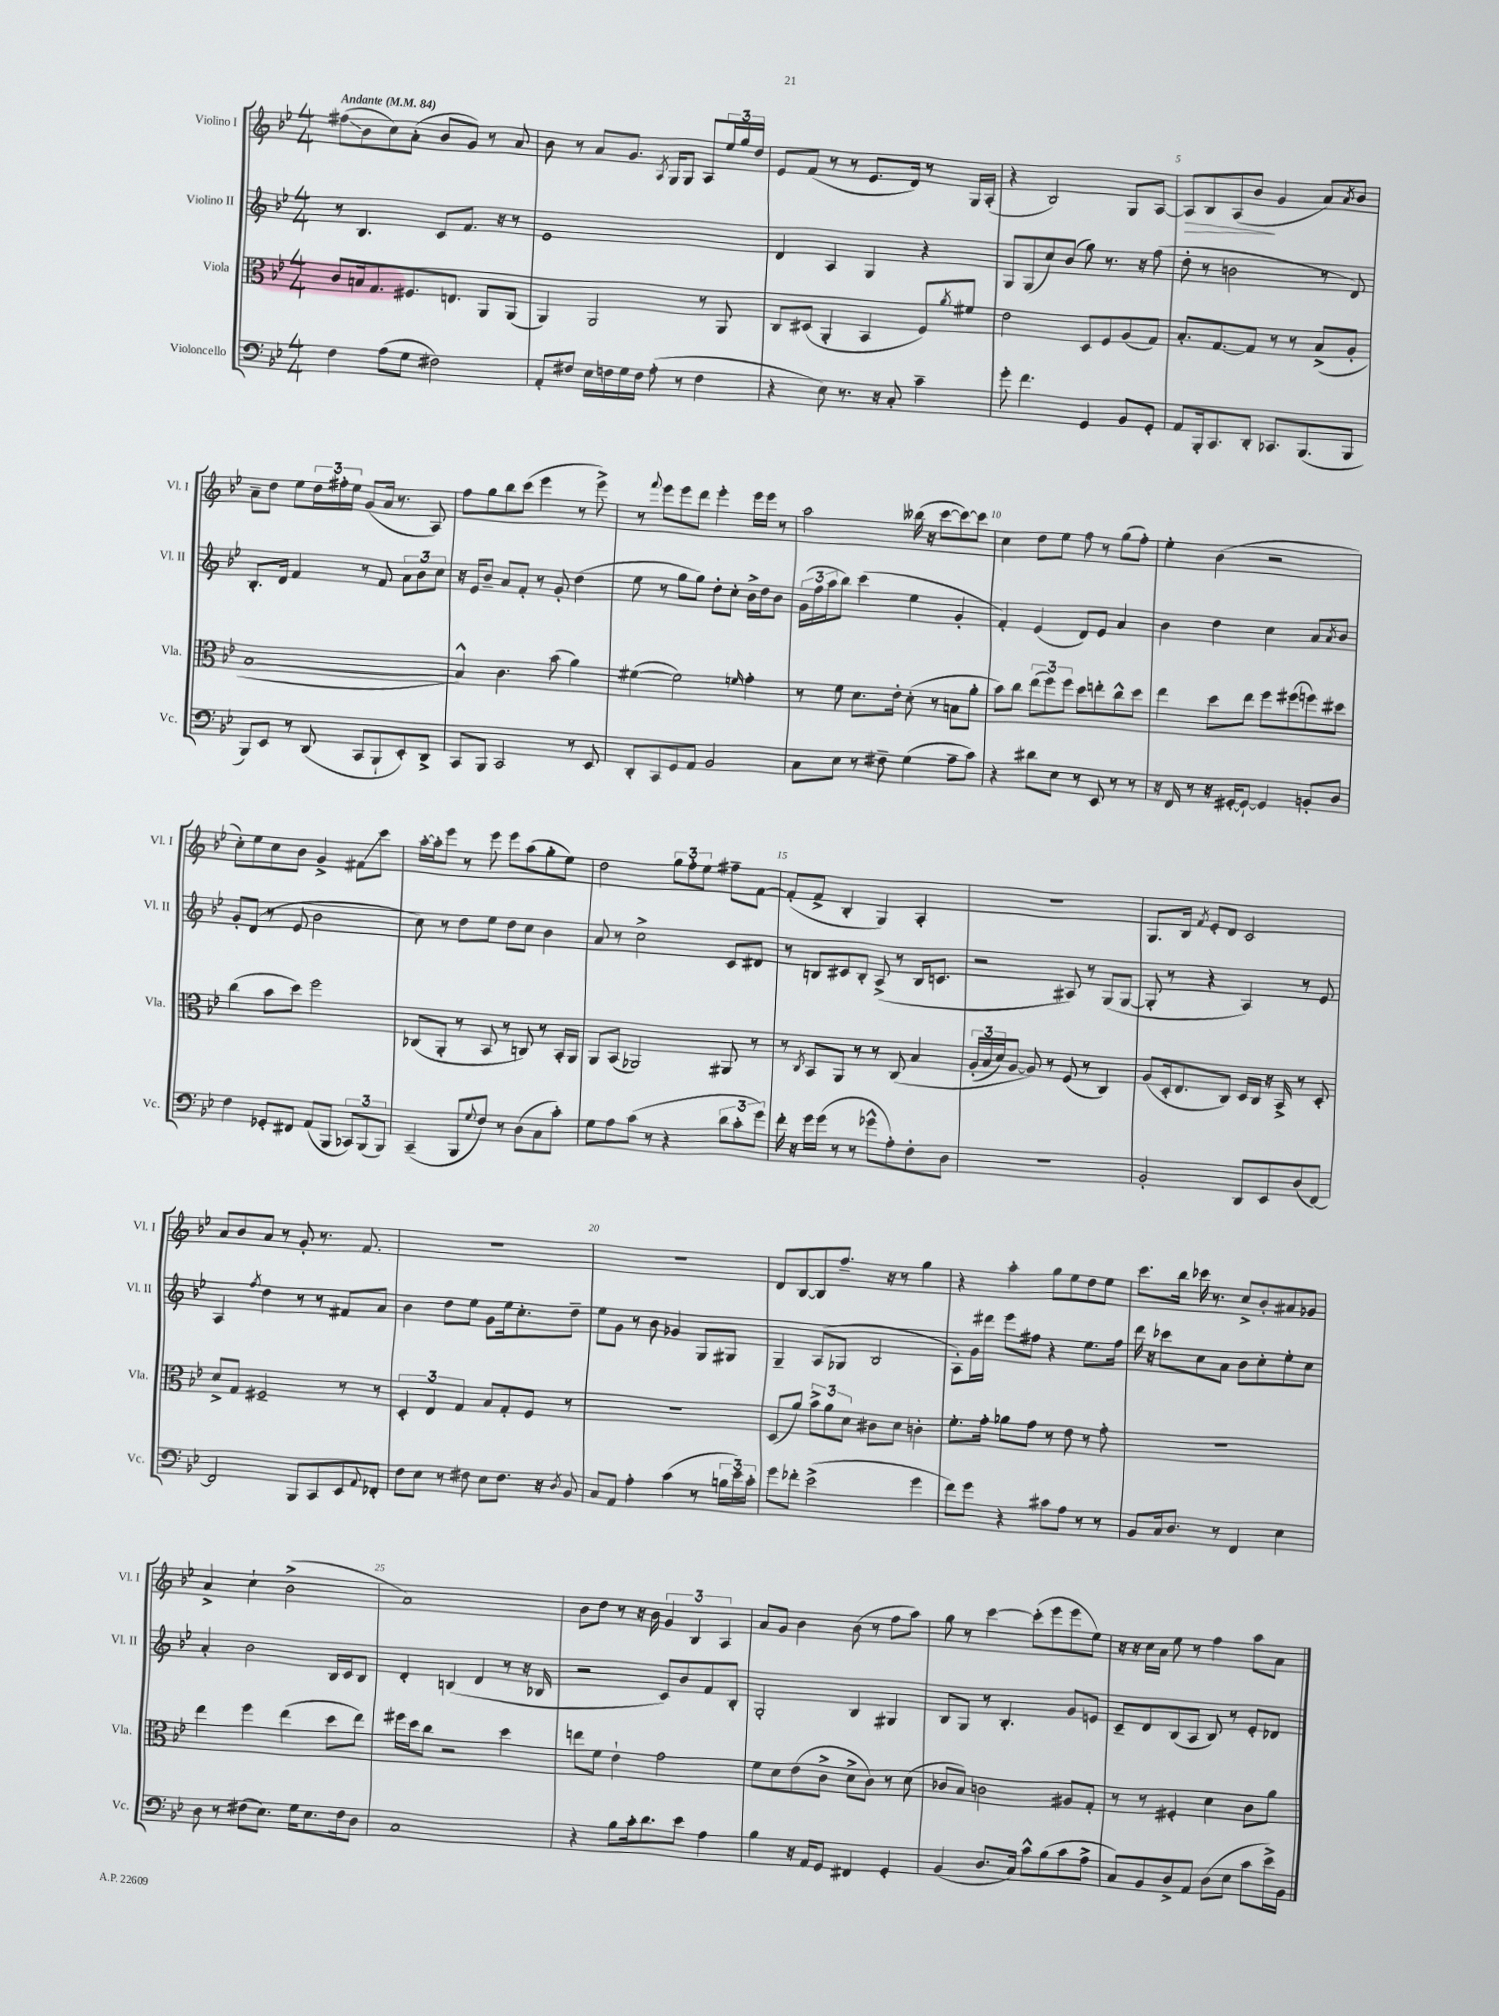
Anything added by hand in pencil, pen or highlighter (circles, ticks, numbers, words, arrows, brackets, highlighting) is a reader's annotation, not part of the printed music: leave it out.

**kern	**kern	**kern	**kern
*staff4	*staff3	*staff2	*staff1
*clefF4	*clefC3	*clefG2	*clefG2
*k[b-e-]	*k[b-e-]	*k[b-e-]	*k[b-e-]
*M4/4	*M4/4	*M4/4	*M4/4
*MM84	*MM84	*MM84	*MM84
4F	8c	8r	(8ff#
.	16B	4.B-	8b-
.	8.G	.	.
(8A	.	.	8cc)
8G	8.F#	.	(8a'
2F#)	.	8c	8b-
.	8.E	.	.
.	.	8.f	8g)
.	8AA	.	8r
.	.	16r	.
.	(8AA	8r	8a
=	=	=	=
8AA'	4AA)	1e-	8b-
8F#	.	.	8r
16E-	2AA	.	8a
16F	.	.	.
16G	.	.	8.g
16F	.	.	.
(8A'	.	.	.
.	.	.	8qA
.	.	.	16G
8r	.	.	8G
4F	8r	.	8A
.	8AA	.	24ee-
.	.	.	24gg
.	.	.	24dd
=	=	=	=
4r	8C	4d	8e-
.	(8D#	.	(8f
8E-)	4AA'	4A	8r
8.r	.	.	8r
.	4BB-	4G	8.e-
16r	.	.	.
8C'	.	.	.
.	.	.	16d)
4c~	8F)	4r	8r
.	8qa	.	.
.	8f#	.	16G
.	.	.	(16A'
=	=	=	=
8g'	2e-	8G	4r
4.f	.	(8G	.
.	.	8cc)	2B-)
.	.	(8b-	.
4GG	8D	8gg)	.
.	8F	8.r	.
8BB-	(8A	.	8G
.	.	16r	.
8GG'	8G)	(8ff	[8A
=	=	=	=
8AA	8.B-'	8dd'	8A]
16BBB-'	.	8r	8B-
8.CC	[8.G	.	.
.	.	2b	(8A
8DD'	8G]	.	8b-
8.CC-	8r	.	4g
.	8r	.	.
(8.BBB-	.	.	.
.	(8B-^	8r	8a)
.	.	.	8qa
8BBB-	8A'	8d)	8b-
=	=	=	=
8BBB-)	[1B-	8.B-'	8a~
8EE-	.	.	8dd
.	.	16d	.
8r	.	4f	8ee-
(8DD	.	.	24dd
.	.	.	24ff#'
.	.	.	24ee-
8CC	.	8r	(8g
8BBB-`	.	8f	16a
.	.	.	8.r
8EE-')	.	12a	.
.	.	12b-	.
8DD^	.	.	8A)
.	.	12cc	.
=	=	=	=
8CC	4B-^^])	16r	8ff
.	.	16e-	.
8BBB-	.	8b-~	8gg
2CC	4.c	8a	8bb-
.	.	8f'	(8ccc
.	.	8r	4eee-
.	(8b-	8g'	.
8r	4a)	(4dd	8r
8EE-	.	.	8eee-^)
=	=	=	=
8DD'	([4f#	8ee-	8r
.	.	.	8qqfff
8CC	.	8r	8eee-
8GG	2f#])	8gg	8eee-
8AA	.	8gg)	8ddd
2BB-	.	8dd'	4eee-'
.	.	8cc'	.
.	16qqf	.	.
.	4g'	16b-^	16eee-
.	.	16dd	16eee-
.	.	8b-	8r
=	=	=	=
8C	8r	(24g	2aa
.	.	24ff	.
.	.	24aa	.
8E-	8f	8bb-)	.
8r	8.d	(4ccc	.
8F#~	.	.	.
.	16e-'	.	.
(4G	(8d'	4ee-	(16bb--
.	.	.	16r
.	8r	.	[8ccc
8A~	8B	4g'	8ccc_)
8c)	8a'	.	8ccc]
=	=	=	=
4r	8b-)	4f')	4cc
.	8cc	.	.
8d#	(12ee-	(4e-	8dd
.	12ff)	.	.
8E-	.	.	8ee-
.	12ff	.	.
8r	8dd	8d)	8ff
8EE-	8ee'	8e-	8r
8r	8cc^^	4a	(8gg
8r	8dd	.	8ff')
=	=	=	=
16r	4ee-	4b-	4ee-'
16FF	.	.	.
8r	.	.	.
16r	8dd	4dd	(4b-
[16GG#'	.	.	.
8GG#`_	8ee-	.	.
4GG#]	8ff	4cc	2r
.	(8ff#	.	.
8BB'	8ff)	8a	.
.	.	8qa	.
8D	8dd#	8b-	.
=	=	=	=
4F	(4cc	8g'	8cc')
.	.	(8d	8ee-
8GG-'	8b-	8r	8cc
8FF#	8dd)	8e-	8b-
(8AA	2ff	2b-	4g^
8BBB-	.	.	.
12CC-)	.	.	8f#
(12BBB-	.	.	.
.	.	.	8ccc
12BBB-)	.	.	.
=	=	=	=
(4CC~	(8C-	8cc)	[16aa'
.	.	.	16aa']
.	8AA'	8r	8eee-
8BBB-	8r	8dd	8r
8qqG	.	.	.
8F)	8BB-	8ee-	8eee-
8r	8r	8dd	8eee-
(8D	8C)	8cc	(8aa
8C	8r	4b-	8gg'
8c')	16BB-'	.	8ee-)
.	16AA	.	.
=	=	=	=
8G	8AA	8a	2dd
8A	(8BB-	8r	.
(8c	2AA-)	2cc^	.
8r	.	.	.
4r	.	.	12gg
.	.	.	12ff'
.	.	.	12ee-
12d	8AA#	8c	8ff#~
12c'	.	.	.
.	8r	8d#	[8f
12g)	.	.	.
=	=	=	=
16f'	8r	8r	(8f']
16r	.	.	.
.	8qC	.	.
16g	8BB-	8B	8f^
(16g	.	.	.
8r	8AA	8c#	4B-'
8r	8r	8B'	.
8g-^^	8r	(8A^	4G)
8A')	&(8C	8r	.
8F'	4B-	16B	4A'
.	.	8.c	.
8D	.	.	.
=	=	=	=
1r	(24A'	2r	1r
.	24B-	.	.
.	24d)	.	.
.	[8A	.	.
.	8A]&)	.	.
.	8r	.	.
.	(8F	8A#)	.
.	8r	8r	.
.	4C)	(8G	.
.	.	[8G	.
=	=	=	=
2BB-'	(8A	8G']	8.G
.	16D'	8r	.
.	8.E-	.	16B-
.	.	.	8qf
.	.	4r	8e-'
.	8C)	.	8d
8DD	16D	4A)	2c
.	16C	.	.
8EE-	16r	.	.
.	16BB-^	.	.
(8D	8r	8r	.
[8FF)	8D'	8e-	.
=	=	=	=
2FF]	8d^	4A	8a
.	8G	.	8b-
.	.	8qff	.
.	2F#~	4dd	8a
.	.	.	8r
8BBB-	.	8r	8g'
8CC	.	8r	8.r
8EE-	8r	8f#	.
.	.	.	8.f
8qqAA	.	.	.
8FF-'	8r	8a	.
=	=	=	=
8F	6D'	4b-	1r
8E-	.	.	.
.	6E-	.	.
8r	.	8dd	.
.	6G	.	.
8F#	.	8ee-	.
8E-	8B-	8g	.
8.F#	8G'	16ee-	.
.	.	8.cc'	.
.	8F	.	.
16r	.	.	.
8qD	.	.	.
8BB-	8r	8dd~	.
=	=	=	=
8C	1r	8ee-	1r
8AA	.	8g	.
4A'	.	8r	.
.	.	8b-	.
(4c	.	4g-	.
8r	.	8G	.
24B	.	8G#	.
24e-)	.	.	.
24c'	.	.	.
=	=	=	=
8g	(8D	4G~	8d
8f-'	8a)	.	[8B-
(2e-^	12b-^	(8A	8B-]
.	12a	.	.
.	.	8G-	8.ff~
.	12d	.	.
.	8c#	2B-	.
.	.	.	16r
.	8d	.	8r
4g	4c'	.	4gg
=	=	=	=
8f)	8.f'	8A')	4r
8g	.	16g	.
.	16g'	16ddd#	.
4r	8a-	8eee-	4aa'
.	8g	8ff#	.
8c#	8r	4r	8gg
8A	8e-	.	8ee-
8r	8r	8.ee-	8dd
8r	8g'	.	8ee-
.	.	16ff#	.
=	=	=	=
8BB-	1r	16ddd	8.ccc
.	.	16r	.
16C	.	8ccc-	.
8.D	.	.	16bb-
.	.	8cc	16ccc-
.	.	.	8.r
8r	.	8a	.
4FF	.	8b-	8cc^
.	.	8cc'	8b-'
4E-	.	8ee-'	8a#
.	.	8cc	8g-
=	=	=	=
8D	4ee-	4a'	4a^
8r	.	.	.
(8F#	4ff	2b-	4cc`
8.E-)	.	.	.
.	(4ee-	.	(2b-^
16G	.	.	.
8.E-	.	.	.
.	8dd	16B-	.
16F#	.	16c	.
8D	8ee-)	8B-	.
=	=	=	=
1C	16ff#	4d'	1a)
.	16dd	.	.
.	8cc	.	.
.	2r	(4B	.
.	.	4d	.
.	4dd	8r	.
.	.	16r	.
.	.	16B-	.
=	=	=	=
4r	8ee	2r	8b-
.	8f	.	8dd
8B-	4e-`	.	8r
16c'	.	.	16r
8.d	.	.	16b-
.	2g	8c)	6g
8e-	.	8b-	.
.	.	.	6B-
4A	.	8f	.
.	.	.	6A
.	.	8B-'	.
=	=	=	=
4B-	8f	2G'	8a
.	8d	.	8g
16r	(8e-	.	4b-
16AA	.	.	.
8GG	8c^	.	.
4FF#	8d^	4B-	(8b-
.	8c)	.	8r
4GG'	8r	4G#	8ff
.	(8d	.	8aa)
=	=	=	=
(4BB-	8c-	8B-	8gg
.	8B-)	8G	8r
8.D	2c	8r	[4ccc
.	.	4.B-'	.
16C)	.	.	.
8c^^	.	.	(8ccc']
(8B-	.	.	8eee-
8c	8A#	8g	8eee-
8A^	8G'	8e	8ee-)
=	=	=	=
8C)	8r	8c~	16r
.	.	.	16r
8BB-	8r	8d	16cc
.	.	.	16a
8D^	4F#'	(8B-	8ee-
8AA	.	8A	8r
(8D	4d	8B-)	4ff
8E-	.	8r	.
8c	8c	8e-'	8aa
16e-^)	8a	8d-	8a
16BB-	.	.	.
==	==	==	==
*-	*-	*-	*-
